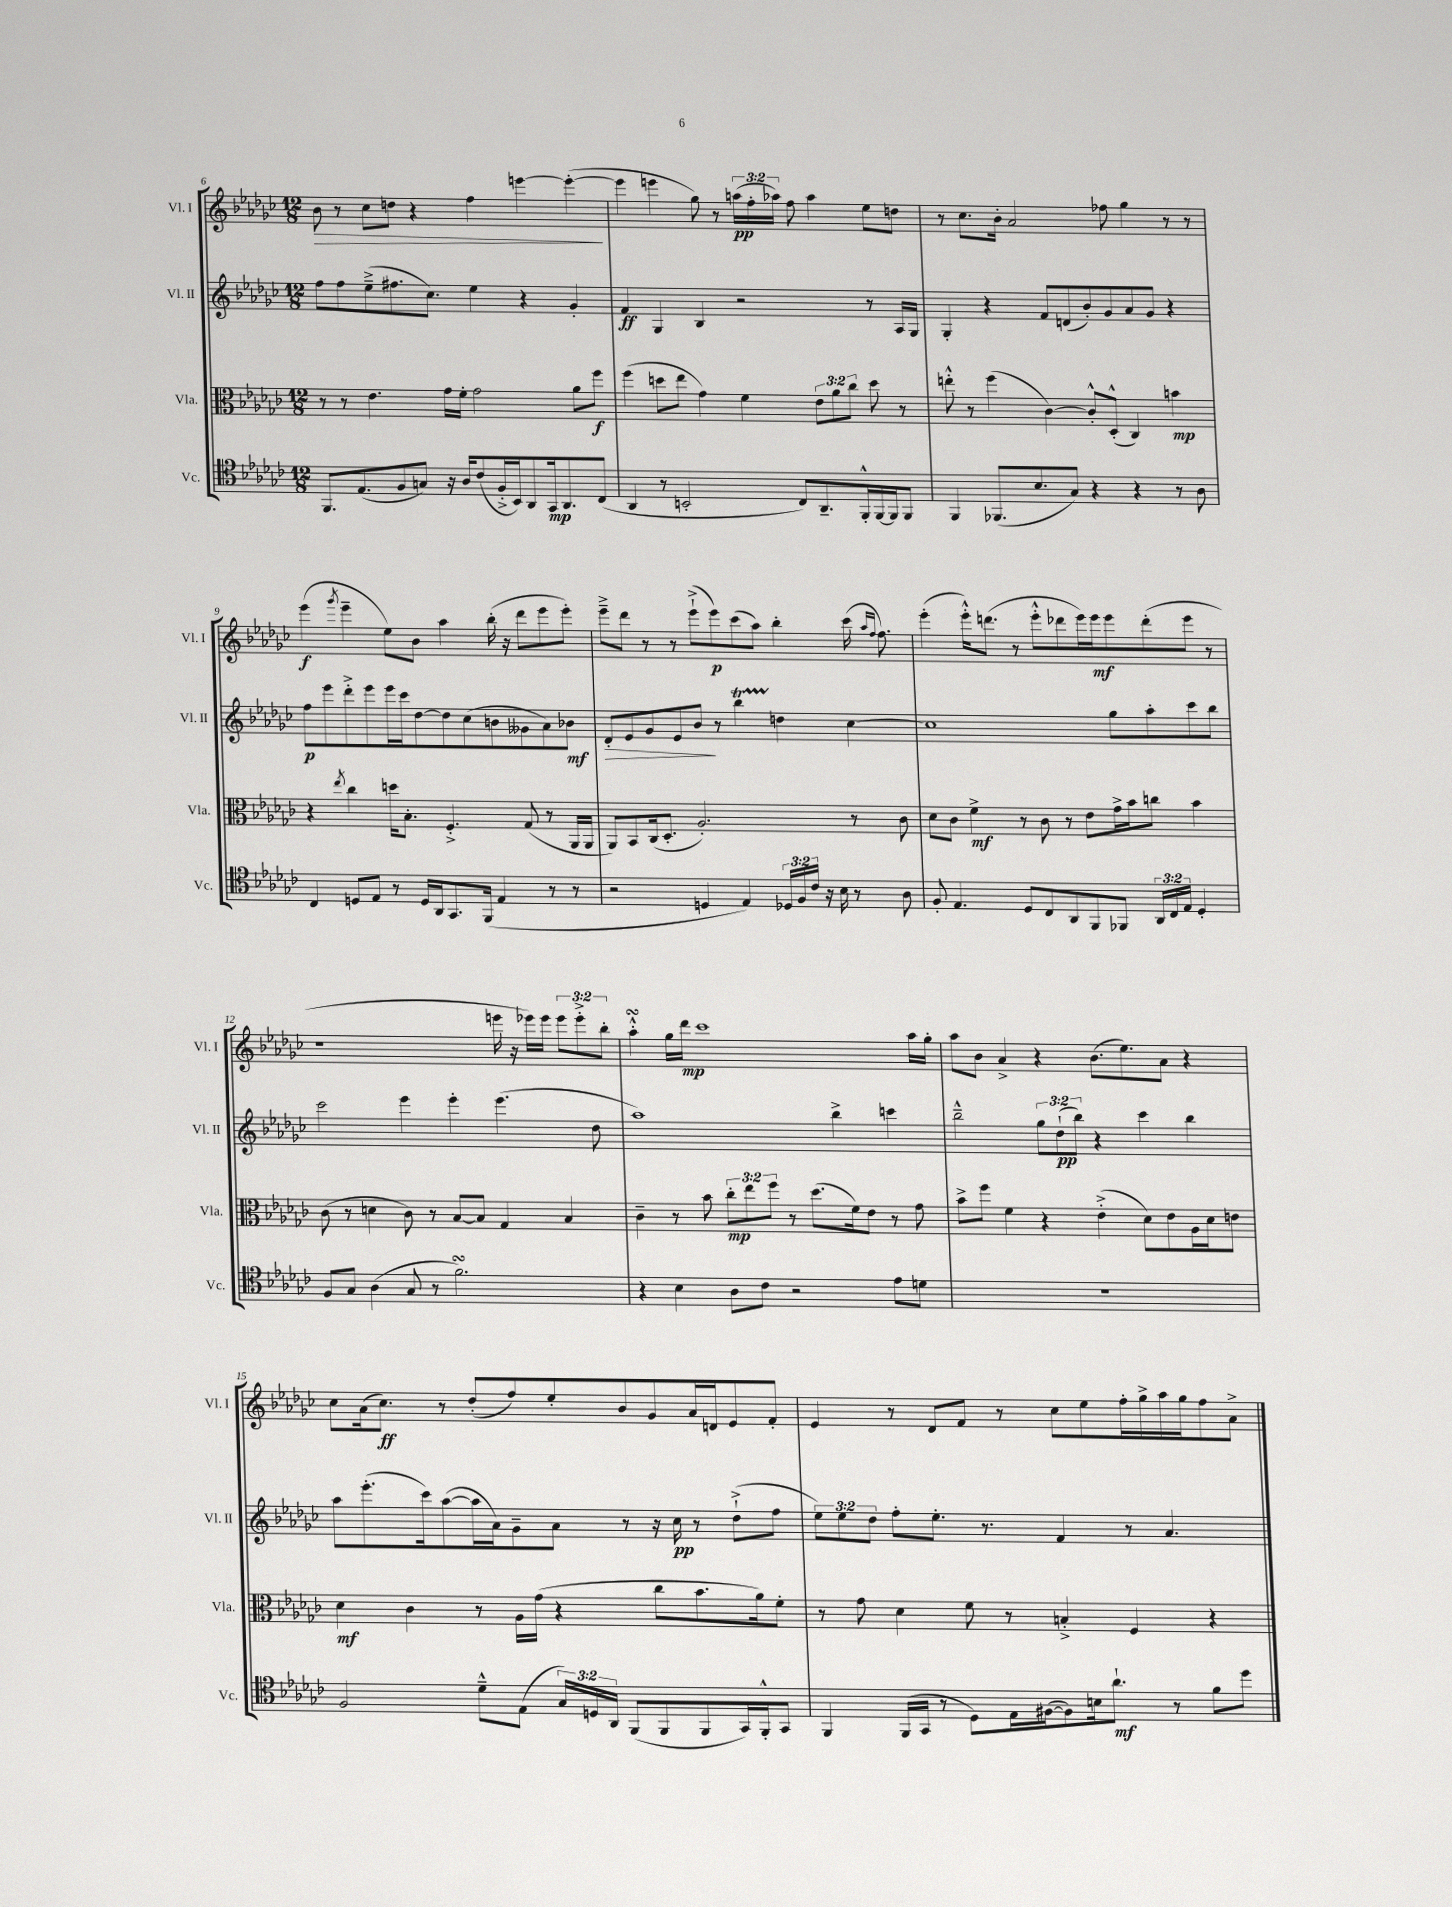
<<
\new StaffGroup <<
\new Staff = "s0" \with { instrumentName = "Vl. I" shortInstrumentName = "Vl. I" } {
    \clef treble \key ges \major \numericTimeSignature \time 12/8 \override Staff.TupletNumber.text = #tuplet-number::calc-fraction-text
    \autoBeamOff bes'8\> r8 ces''8[ d''8] r4 f''4 e'''4~ e'''4~-.\!( |
    e'''4 e'''4 ges''8) r8 \tuplet 3/2 { a''16[\pp( f''16-. aes''16]) } f''8 aes''4 ees''8[ d''8] |
    r8 ces''8.[ bes'16]-. aes'2 fes''8 ges''4 r8 r8 |
    ees'''4\f( \acciaccatura { ges'''8 } ees'''4-- ees''8[) bes'8] aes''4 bes''16-.( r16 des'''8[ ees'''8 ees'''8]-.) |
    ees'''8[---> des'''8] r8 r8 ees'''8[-!->( ees'''8\p) ces'''8( aes''8]) bes''4-. ces'''16( \grace { aes''16[ f''16] } f''8.) |
    ees'''4-.( ees'''16[-.-^) d'''8.]( r8 ees'''8[-.-^ des'''8 ees'''16) ees'''16\mf ees'''8 des'''8-.( ees'''8] r8 |
    r1 e'''16 r16 ees'''16[) ees'''16] \tuplet 3/2 { ees'''8[ ees'''8-.-> bes''8]-. } |
    aes''4-.-^\turn ges''16[ des'''16]\mp ces'''1 aes''16[ ges''16]-. |
    aes''8[ bes'8] aes'4-> r4 bes'8.[( ees''8.) aes'8] r4 |
    ces''8[ aes'16( ces''8.]\ff) r8 des''8[-.( f''8) ees''8-. bes'8 ges'8 aes'16 d'16 ees'8 f'8]-. |
    ees'4 r8 des'8[ f'8] r8 ces''8[ ees''8 f''16-. ges''16-> aes''16 ges''16 f''8 aes'8]-> \bar "|." |
}
\new Staff = "s1" \with { instrumentName = "Vl. II" shortInstrumentName = "Vl. II" } {
    \clef treble \key ges \major \numericTimeSignature \time 12/8 \override Staff.TupletNumber.text = #tuplet-number::calc-fraction-text
    \autoBeamOff f''8[ f''8 ees''8--->( fis''8. ces''8.]) ees''4 r4 ges'4-. |
    f'4\ff ges4 bes4 r2 r8 aes16[ ges16] |
    ges4-. r4 f'8[ d'8( bes'8-.) ges'8 aes'8 ges'8] r4 |
    f''8[\p ees'''8 des'''8-.-> ees'''8 ees'''16 ces'''16 des''8~ des''8 ces''8( b'8 geses'8 aes'8) bes'8]\mf |
    des'8[-.\> ees'8 ges'8 ees'8 bes'8]\! r8 bes''4\startTrillSpan d''4\stopTrillSpan ces''4~ |
    ces''1 ges''8[ aes''8-. ces'''8 bes''8] |
    ces'''2 ees'''4 ees'''4-. ees'''4.( des''8 |
    aes''1) bes''4-> c'''4 |
    bes''2---^ \tuplet 3/2 { ges''8[ des''8-!\pp( bes''8]) } r4 ces'''4 bes''4 |
    aes''8[ ees'''8.-.( ces'''16) aes''8~( aes''16 aes'16) ges'8-- aes'8] r8 r16 ces''16\pp r8 des''8[-!->( f''8] |
    \tuplet 3/2 { ees''8[) ees''8 des''8] } f''8[-. ees''8.]-. r8. f'4 r8 aes'4. \bar "|." |
}
\new Staff = "s2" \with { instrumentName = "Vla." shortInstrumentName = "Vla." } {
    \clef alto \key ges \major \numericTimeSignature \time 12/8 \override Staff.TupletNumber.text = #tuplet-number::calc-fraction-text
    \autoBeamOff r8 r8 ees'4. ges'16[ f'16]-. ges'2 aes'8[ f''8]\f |
    f''4( d''8[ ees''8] ges'4) f'4 \tuplet 3/2 { ees'8[ aes'8 ces''8] } d''8 r8 |
    e''8-.-^ r8 f''4( ces'4~) ces'8[-.-^ des8]-.-^( ces4) b'4\mp |
    r4 \acciaccatura { ees''8 } ces''4 d''16[ bes8.]-. f4.-.-> ges8( r8 aes,16[ aes,16] |
    aes,8[) bes,8 ces16( des8.]-. aes2.-.) r8 ces'8 |
    des'8[ ces'8] f'4->\mf r8 ces'8 r8 ees'8[ ges'16-> bes'16 c''8] bes'4 |
    ces'8( r8 d'4 ces'8) r8 bes8[~ bes8] ges4 bes4 |
    ces'4-- r8 bes'8 \tuplet 3/2 { ces''8[-.\mp ees''8 f''8] } r8 des''8.[( f'16) ees'8] r8 ges'8 |
    bes'8[-> f''8] f'4 r4 ees'4-.->( des'8[) ees'8 aes16 des'16 e'8] |
    des'4\mf ces'4 r8 aes16[ ges'16]( r4 ces''8[ bes'8. aes'16) f'8]-. |
    r8 ges'8 des'4 f'8 r8 b4-.-> f4 r4 \bar "|." |
}
\new Staff = "s3" \with { instrumentName = "Vc." shortInstrumentName = "Vc." } {
    \clef tenor \key ges \major \numericTimeSignature \time 12/8 \override Staff.TupletNumber.text = #tuplet-number::calc-fraction-text
    \autoBeamOff f,8.[ ees8.( f8 g8]) r16 aes16[ ces'8( f16-.-> bes,16) aes,8 ges,16\mp aes,8. ces8]( |
    aes,4 r8 b,2-. ces8[) aes,8.-- f,16-.-^ f,16~ f,16 f,8] |
    f,4 fes,8.[( bes8. ges8]) r4 r4 r8 aes8 |
    ces4 d8[ ees8] r8 d16[ aes,16 ges,8. f,16]( ees4 r8 r8 |
    r2 d4 ees4) \tuplet 3/2 { des16[ f16 ces'16] } r16 bes16 r8 aes8 |
    f8-. ees4. des8[ ces8 aes,8 f,8 fes,8] \tuplet 3/2 { aes,16[ ces16 ees16] } des4-. |
    f8[ ges8] aes4( ges8 r8 f'2.\turn) |
    r4 bes4 aes8[ ces'8] r2 ees'8[ d'8] |
    R1. |
    f2 des'8[---^ ees8]( \tuplet 3/2 { ges16[) d16 aes,16] } f,8[( f,8 f,8 ges,16) f,16-.-^ ges,8] |
    f,4 f,16[( ges,16] r8 des8[) ees16 fis16~( fis8) b16 aes'8.]-!\mf r8 f'8[ des''8] \bar "|." |
}
>>
>>
\layout { \context { \Score currentBarNumber = #6 } }
